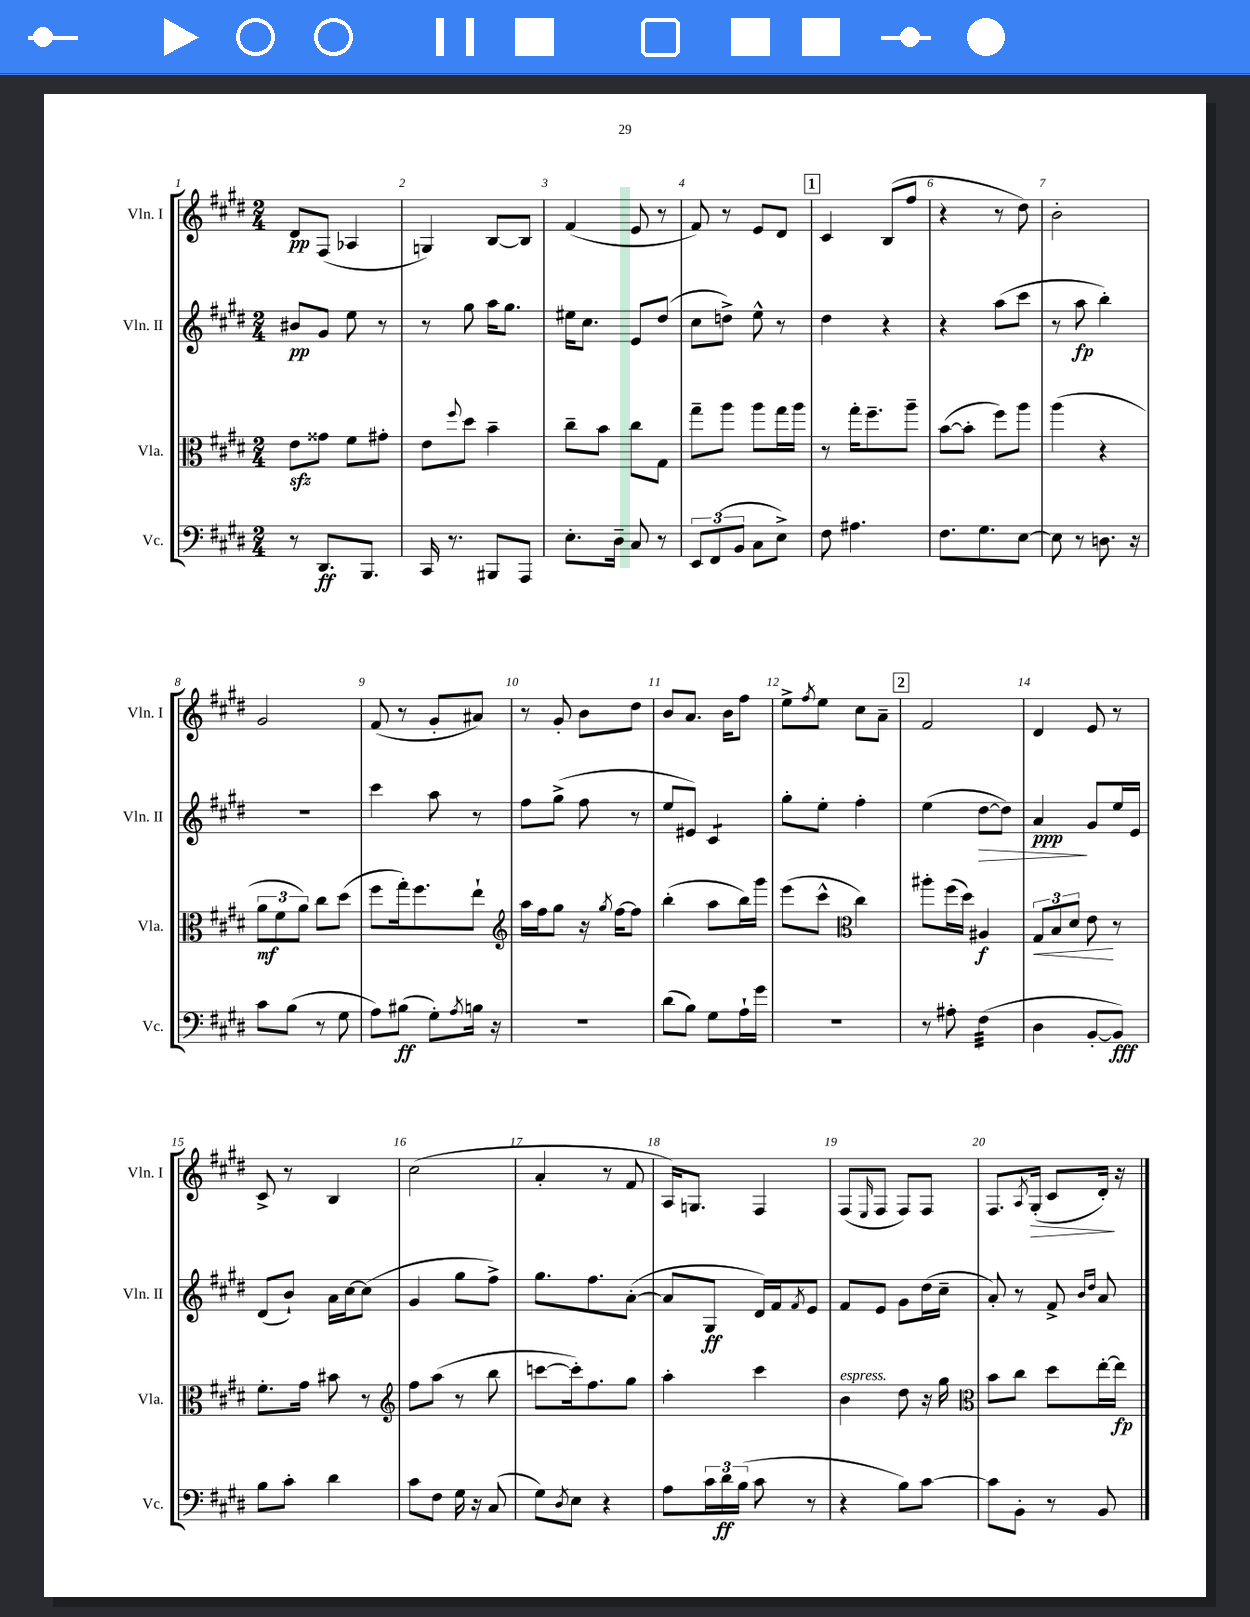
<<
\new StaffGroup <<
\new Staff = "s0" \with { instrumentName = "Vln. I" shortInstrumentName = "Vln. I" } {
    \clef treble \key e \major \numericTimeSignature \time 2/4
    dis'8\pp fis8( aes4 |
    g4) b8~ b8 |
    fis'4( e'8 r8 |
    fis'8) r8 e'8 dis'8 |
    \mark \markup { \box "1" } cis'4 b8( fis''8 |
    r4 r8 dis''8) |
    b'2-. |
    gis'2 |
    fis'8( r8 gis'8-. ais'8) |
    r8 gis'8-. b'8 dis''8 |
    b'8 a'8. b'16 fis''8 |
    e''8-> \acciaccatura { fis''8 } e''8 cis''8 a'8-- |
    \mark \markup { \box "2" } fis'2 |
    dis'4 e'8 r8 |
    cis'8-> r8 b4 |
    cis''2( |
    a'4-. r8 fis'8 |
    a16) g8. fis4 |
    fis8( \grace { e16 } fis8 fis8) fis8 |
    fis8. \acciaccatura { a8 } gis16-.\>( cis'8 dis'16-.\!) r16 \bar "|." |
}
\new Staff = "s1" \with { instrumentName = "Vln. II" shortInstrumentName = "Vln. II" } {
    \clef treble \key e \major \numericTimeSignature \time 2/4
    bis'8\pp gis'8 e''8 r8 |
    r8 gis''8 a''16 gis''8. |
    eis''16 cis''8. e'8 dis''8( |
    cis''8 d''8->) e''8-^ r8 |
    \mark \markup { \box "1" } dis''4 r4 |
    r4 a''8( cis'''8 |
    r8 a''8\fp b''4-.) |
    r2 |
    cis'''4 a''8 r8 |
    fis''8 gis''8->( fis''8 r8 |
    e''8 eis'8) cis'4:8 |
    gis''8-. e''8-. fis''4-. |
    \mark \markup { \box "2" } e''4( dis''8~\> dis''8) |
    a'4\ppp\! gis'8 e''16 e'16 |
    dis'8( b'8-!) a'16 cis''16~ cis''8( |
    gis'4 gis''8 fis''8->) |
    gis''8. fis''8. a'8~-.( |
    a'8 gis8\ff dis'16) fis'16 \acciaccatura { fis'8 } e'8 |
    fis'8 e'8 gis'8 dis''16( cis''16-- |
    a'8-.) r8 fis'8-> \grace { b'16 dis''16 } a'8 \bar "|." |
}
\new Staff = "s2" \with { instrumentName = "Vla." shortInstrumentName = "Vla." } {
    \clef alto \key e \major \numericTimeSignature \time 2/4
    e'8\sfz gisis'8 fis'8 gis'8-. |
    e'8 \appoggiatura { fis''8 } dis''8 b'4-- |
    cis''8-- b'8 cis''8 gis8 |
    gis''8-- a''8 a''8 gis''16 a''16 |
    \mark \markup { \box "1" } r8 gis''16-. fis''8.-- a''8-- |
    b'8~( b'8-. fis''8) a''8 |
    a''4( r4 |
    \tuplet 3/2 { a'8\mf fis'8 a'8) } cis''8 dis''8( |
    fis''8 gis''16-.) fis''8. e''8-! |
    \clef treble a''16 fis''16 gis''8 r16 \acciaccatura { gis''8 } fis''16~ fis''8 |
    b''4-.( a''8 b''16) gis'''16 |
    e'''8( cis'''8-^ \clef alto cis''4) |
    \mark \markup { \box "2" } ais''8-. fis''16( dis''16) ais4\f |
    \tuplet 3/2 { gis8\< b8 dis'8 } e'8\! r8 |
    fis'8.-. gis'16 bis'8 r8 |
    \clef treble fis''8 a''8( r8 b''8 |
    c'''8~ c'''16-.) fis''8. gis''8 |
    a''4-. cis'''4 |
    b'4^\markup { \italic "espress." } dis''8 r16 gis''16 |
    \clef alto b'8 cis''8 dis''8 e''16~-. e''16\fp \bar "|." |
}
\new Staff = "s3" \with { instrumentName = "Vc." shortInstrumentName = "Vc." } {
    \clef bass \key e \major \numericTimeSignature \time 2/4
    r8 dis,8.\ff b,,8. |
    cis,16 r8. bis,,8 a,,8 |
    e8.-. dis16-- cis8 r8 |
    \tuplet 3/2 { e,8 fis,8( b,8 } cis8 e8->) |
    \mark \markup { \box "1" } fis8 ais4. |
    fis8. gis8. e8~ |
    e8 r8 d8. r16 |
    cis'8 b8( r8 gis8 |
    a8) bis8\ff( gis8-.) \acciaccatura { a8 } b16 r16 |
    r2 |
    dis'8( b8) gis8 a16-! gis'16 |
    R2 |
    \mark \markup { \box "2" } r8 ais8-. fis4:32( |
    dis4 b,8~-. b,8\fff) |
    b8 cis'8-. dis'4 |
    cis'8 fis8 gis16 r16 cis8( |
    gis8) \acciaccatura { dis8 } e8 r4 |
    a8 \tuplet 3/2 { cis'16 dis'16\ff b16( } cis'8 r8 |
    r4 b8) cis'8~ |
    cis'8 b,8-. r8 b,8 \bar "|." |
}
>>
>>
\layout { \context { \Score \override BarNumber.break-visibility = ##(#f #t #t) barNumberVisibility = #all-bar-numbers-visible } }
